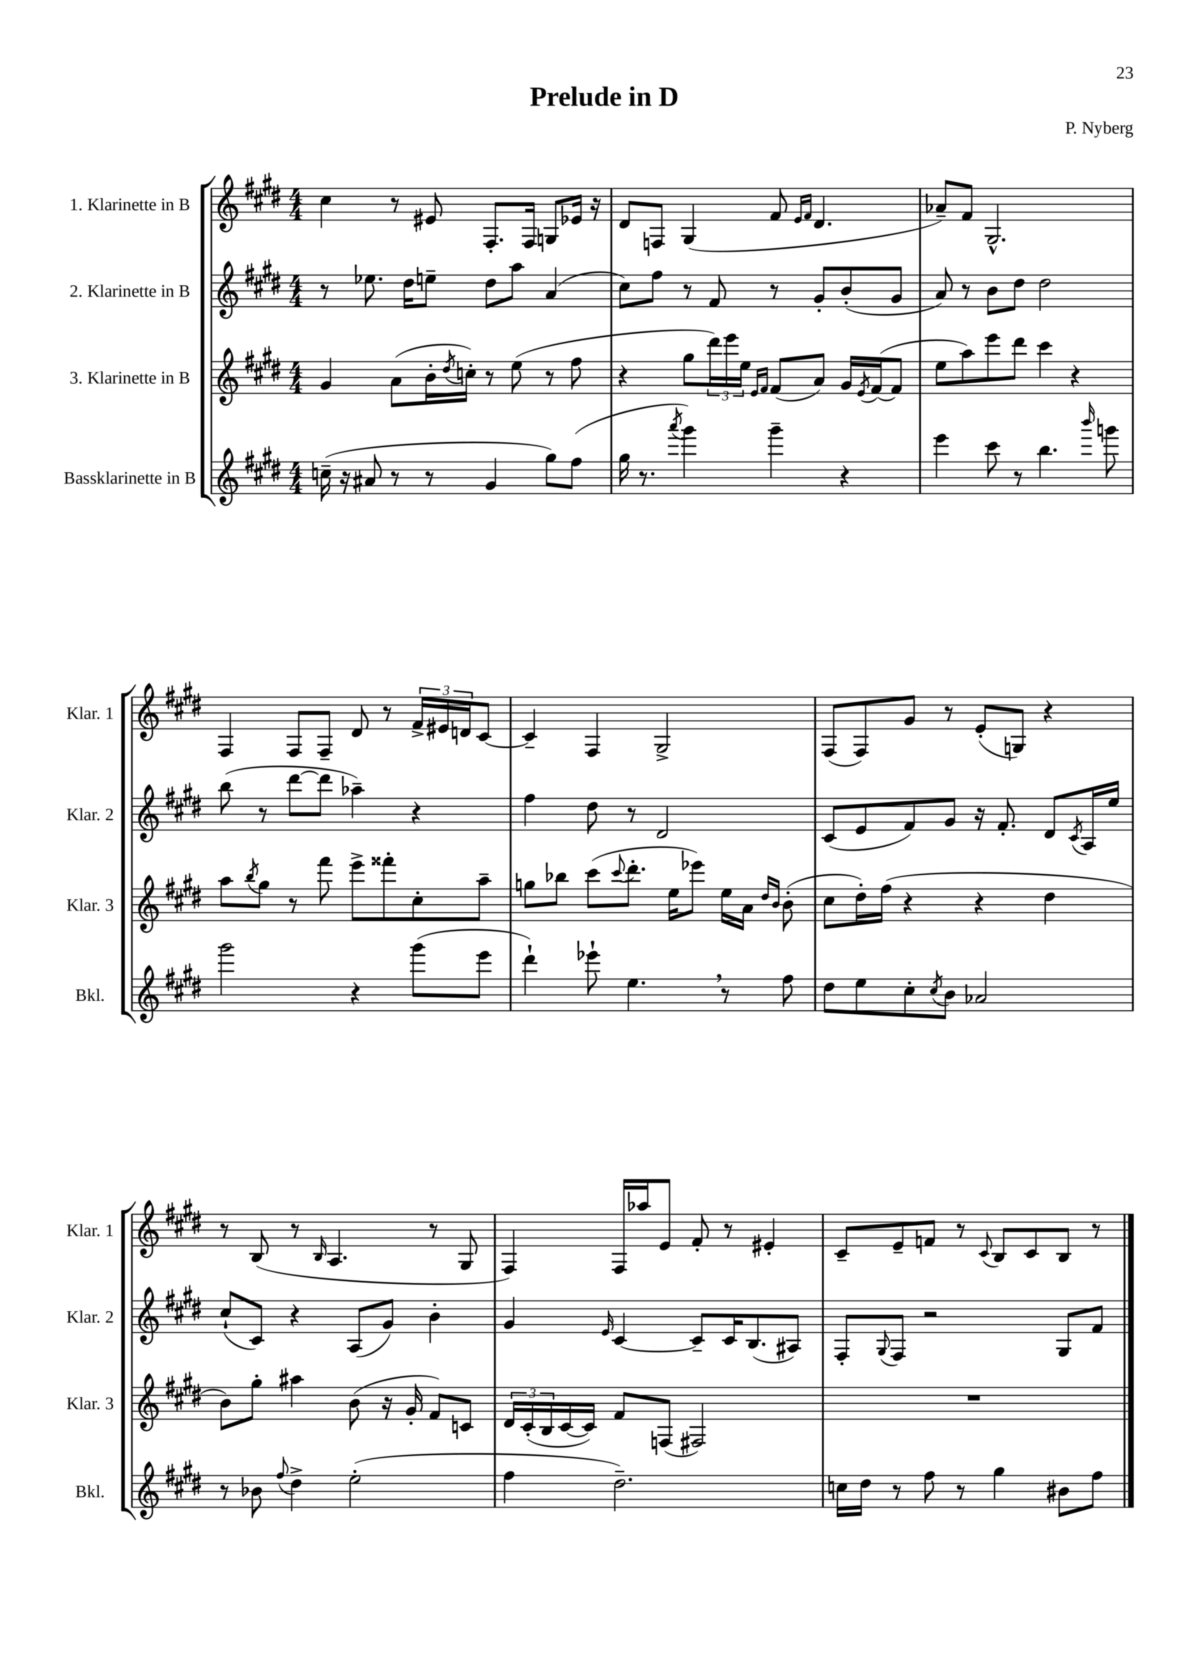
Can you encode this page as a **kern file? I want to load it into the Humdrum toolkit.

**kern	**kern	**kern	**kern
*staff4	*staff3	*staff2	*staff1
*clefG2	*clefG2	*clefG2	*clefG2
*k[f#c#g#d#]	*k[f#c#g#d#]	*k[f#c#g#d#]	*k[f#c#g#d#]
*M4/4	*M4/4	*M4/4	*M4/4
(16cc~	4g#	8r	4cc#
16r	.	.	.
8a#	.	8.ee-	.
8r	(8a	.	8r
.	.	16dd#	.
8r	16b'	8ee~	8e#
.	8qdd#	.	.
.	16cc')	.	.
4g#	8r	8dd#	8.F#'
.	(8ee	8aa	.
.	.	.	16F#
8gg#)	8r	(4a	8G
(8ff#	8ff#	.	16e-
.	.	.	16r
=	=	=	=
16gg#	4r	8cc#)	8d#
8.r	.	.	.
.	.	8ff#	8F
8qaaa	.	.	.
4ggg#)	8gg#	8r	(4G#
.	24ddd#)	8f#	.
.	24eee	.	.
.	24ee	.	.
.	16qqe	.	.
.	16qqf#	.	.
4ggg#~	(8f#	8r	8f#
.	.	.	16qqe
.	.	.	16qqf#
.	8a)	8g#'	4.d#
4r	16g#	(8b'	.
.	8qe	.	.
.	([16f#	.	.
.	8f#]	8g#	.
=	=	=	=
4eee	8ee	8a)	8a-~)
.	8aa)	8r	8f#
8ccc#	8eee	8b	2.G#^^
8r	8ddd#	8dd#	.
4.bb	4ccc#	2dd#	.
.	4r	.	.
16qqbbb	.	.	.
8ggg	.	.	.
=	=	=	=
2ggg#	8aa	(8bb	4F#
.	8qbb	.	.
.	8gg#	8r	.
.	8r	[8ddd#	8F#
.	8fff#	8ddd#]	8F#~
4r	8eee^	4aa-~)	8d#
.	8fff##'	.	8r
(8ggg#	8cc#'	4r	24f#^
.	.	.	24e#
.	.	.	24d
8eee	8aa~	.	[8c#
=	=	=	=
4ddd#`)	8gg	4ff#	4c#~]
.	8bb-	.	.
8eee-`	(8ccc#	8dd#	4F#
.	8qqccc#	.	.
4.ee	8.ddd#'	8r	.
.	.	2d#	2G#^
.	16ee	.	.
.	8eee-)	.	.
8r	16ee	.	.
.	16a	.	.
.	16qqdd#	.	.
.	16qqb	.	.
8ff#	(8b'	.	.
=	=	=	=
8dd#	8cc#	(8c#	(8F#
8ee	16dd#')	8e	8F#)
.	(16ff#	.	.
8cc#'	4r	8f#)	8g#
8qcc#	.	.	.
8b	.	8g#	8r
2a-	4r	16r	(8e'
.	.	8.f#'	.
.	.	.	8G)
.	4dd#	8d#	4r
.	.	8qc#	.
.	.	16A	.
.	.	16ee	.
=	=	=	=
8r	8b)	(8cc#`	8r
8b-	8gg#'	8c#)	(8B
8qqff#	.	.	.
4dd#^	4aa#	4r	8r
.	.	.	16qqB
.	.	.	4.A
(2ee'	(8b	(8A	.
.	16r	8g#)	.
.	16g#'	.	.
.	8f#)	4b'	8r
.	8c	.	8G#
=	=	=	=
4ff#	24d#	4g#	4F#)
.	(24c#'	.	.
.	24B	.	.
.	[16c#	.	.
.	16c#])	.	.
.	.	16qqe	.
2.dd#~)	8f#	[4c#	16F#
.	.	.	16aa-
.	(8F	.	8e
.	2F#)	8c#~]	8f#'
.	.	16c#	8r
.	.	(8.B	.
.	.	.	4e#'
.	.	8A#)	.
=	=	=	=
16cc	1r	8F#'	8c#~
16dd#	.	.	.
.	.	8qqG#	.
8r	.	8F#	8e~
8ff#	.	2r	8f
8r	.	.	8r
.	.	.	8qqc#
4gg#	.	.	8B
.	.	.	8c#
8b#	.	8G#	8B
8ff#	.	8f#	8r
==	==	==	==
*-	*-	*-	*-
